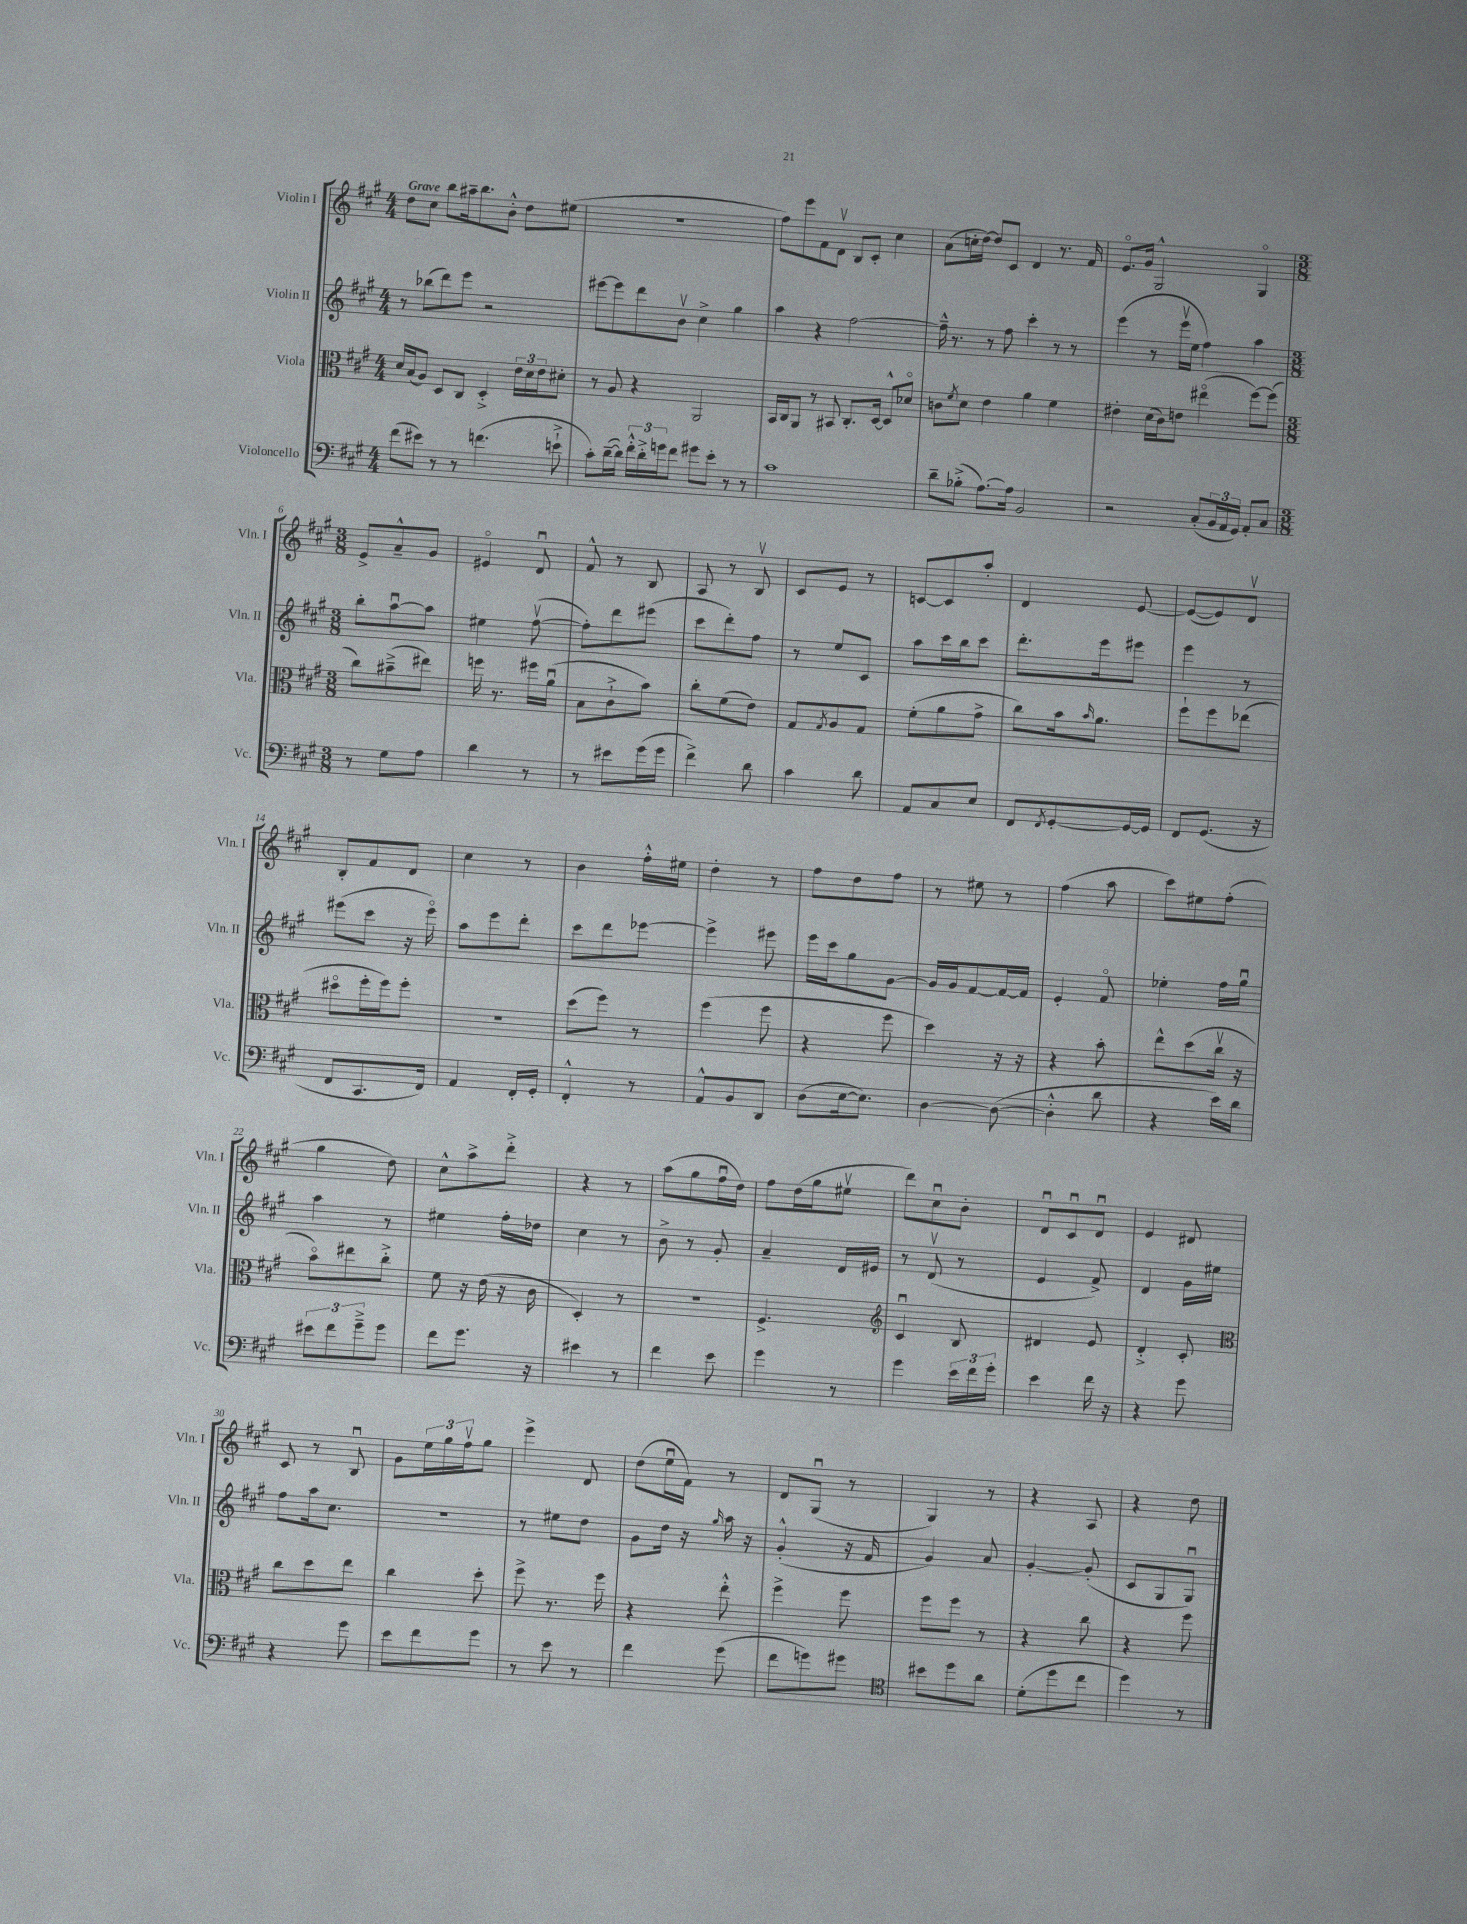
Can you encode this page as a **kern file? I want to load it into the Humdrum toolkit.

**kern	**kern	**kern	**kern
*staff4	*staff3	*staff2	*staff1
*clefF4	*clefC3	*clefG2	*clefG2
*k[f#c#g#]	*k[f#c#g#]	*k[f#c#g#]	*k[f#c#g#]
*M4/4	*M4/4	*M4/4	*M4/4
(8f#\L	16d/LL	8r	8dd\L
.	(16B/J	.	.
8e#\J)	8A/J)	(8bb-\L	8cc#\J
8r	8D/L	8ddd\)	8bb\L
8r	8C#/J	8eee\J	16aa#~\k
.	.	.	8.bb\
(4.f\	4D'^/	2r	.
.	.	.	8b'^^\J
.	24e\LL	.	8dd\L
.	24d\	.	.
.	24e\J	.	.
8e`^\	8d#'\J	.	(8ee#\J
=	=	=	=
8c#'\L)	8r	[8eee#\L	1r
([16d~\L	8A/	8eee#\]	.
16d\]JJ)	.	.	.
24f#'^^\LL	4r	8ddd\	.
24d'^\	.	.	.
24g\J	.	.	.
8f#\J	.	8bv\J	.
8g#\L	2AA/	4cc#^\	.
8e'\J	.	.	.
8r	.	4gg#\	.
8r	.	.	.
=	=	=	=
1c#	16BB/LL	4aa\	8ff#\L)
.	16C#/J	.	.
.	8AA/J	.	8eee\
.	8r	4r	8f#\
.	8BB#/	.	8dv\J
.	8.C#'/L	[2ff#\	8B/L
.	.	.	8c#'/J
.	[16D/Jk	.	.
.	8D^^/]L	.	4cc#\
.	8d-o/J	.	.
=	=	=	=
8d~\L	8c\L	16ff#~^^\]	(8a\L
.	.	8.r	.
.	8qf#/	.	.
(8B-'^\J	8d\J	.	16cc'\L
.	.	.	[16dd\JJ)
[8.A\L)	4e\	8r	8dd/]L
.	.	8ff#\	8c#/J
16A\]Jk	.	.	.
2BB/	4a\	4ccc#'\	4d/
.	4f#\	8r	8.r
.	.	8r	.
.	.	.	16f#/
=	=	=	=
2r	4e#'\	(4eee\	8.eo/L
.	.	.	16g#/Jk
.	(16d\LL	8r	2G#^^/
.	16c#\J)	.	.
.	8e\J	16eeev\LL	.
.	.	16ee\JJ	.
(8C#'/L	(4ee#o\	4ff#\)	.
24BB/L	.	.	.
24AA/	.	.	.
24GG#/JJ)	.	.	.
8AA'/L	[8ff#\L)	4aa\	4G#o/
8C#/J	(8ff#\]J	.	.
=	=	=	=
*M3/8	*M3/8	*M3/8	*M3/8
8r	8cc#\L)	8bb'\L	8e^/L
8G#\L	(8b#~^\	[8aau\	8a~^^/
8A\J	8ee#\J)	8aa\]J	8g#/J
=	=	=	=
4d\	16ff\	4ee#\	4e#o/
.	8.r	.	.
8r	16ff#\LL	([8ff#v\	8du/
.	(16au\JJ	.	.
=	=	=	=
8r	8B\L	8ff#'\]L)	8f#^^/
8e#\L	8c#`^\	8ddd\	8r
(16g#\L	8b\J)	(8eee#\J	8B/
16g#\JJ	.	.	.
=	=	=	=
4f#^\)	8cc#'\L	8ccc#\L	8A/
.	(8f#\	8ddd'\)	8r
8d\	8e\J)	8ff#\J	8Bv/
=	=	=	=
4c#\	8G#/L	8r	8c#/L
.	8qG#/	.	.
.	8A/	8ee/L	8e/J
8d\	8G#/J	8c#/J	8r
=	=	=	=
8AA/L	(8f#'\L	8aa\L	[8c/L
8C#/	8a\	16ccc#\L	8c/]
.	.	16bb\J	.
8E/J	8g#^\J	8ccc#\J	8aa'/J
=	=	=	=
8FF#/L	8cc#\L)	8.ddd'\L	4d/
8qFF#/	.	.	.
[8GG#'/	16b\k	.	.
.	16qqb/	.	.
.	8.a\J	16eee\k	.
16GG#/_L	.	8eee#\J	[8e/
16GG#/]JJ	.	.	.
=	=	=	=
8FF#/L	8ff#`\L	4eee\	(8e/_L
(8.GG#/J	8ff#\	.	8e/])
.	(8ee-\J	8r	8dv/J
16r	.	.	.
=	=	=	=
8FF#/L	8dd#o\L	(8eee#\L	8B'/L
8.CC#/	16ff#'\L	8ccc#\J	8f#/
.	16ff#\J)	.	.
.	8ff#'\J	16r	8d/J
16FF#/Jk)	.	16eee#o\)	.
=	=	=	=
4AA/	4.r	8aa\L	4cc#\
.	.	8eee\	.
16FF#'/LL	.	8ddd'\J	8r
16GG#'/JJ	.	.	.
=	=	=	=
4FF#'^^/	(8dd\L	8ccc#\L	4b\
.	8ff#\J)	8ddd\	.
8r	8r	[8eee-\J	16ff#'^^\LL
.	.	.	16ee#\JJ
=	=	=	=
8AA^^/L	(4ff#\	4eee-^\]	4dd'\
8BB/	.	.	.
8DD/J	8ff#\	8eee#\	8r
=	=	=	=
(8D\L	4r	16eee\LL	8ff#\L
.	.	16ccc#\J	.
[16E\k	.	8gg#\	8dd\
8.E\]J)	.	.	.
.	8ff#\	[8g#\J	8ff#\J
=	=	=	=
[4D\	4dd\)	16g#/]LL	8r
.	.	16g#/J	.
.	.	[8f#/	8ee#\
(8D\_	16r	16f#/_L	8r
.	16r	16f#/]JJ	.
=	=	=	=
4D'^^\]	4r	4e'/	(4ff#\
8d\	8b'\	8f#o/	8aa\
=	=	=	=
4r	8ee^^\L	4ee-'\	8ccc#\L)
.	(8dd\	.	8ee#\
16e\LL)	16cc#v\Jk	16ff#\LL	(8ff#'\J
16d\JJ	16r	16gg#u\JJ	.
=	=	=	=
12e#\L	8bo\L)	4aa\	4gg#\
12f#\	.	.	.
.	8ee#\	.	.
12g#~^\	.	.	.
8g#\J	8cc#'^\J	8r	8dd\)
=	=	=	=
8f#\L	8f#\	4ee#\	8cc#^^\L
8.g#\J	16r	.	8aa^\
.	(16e\	.	.
.	16r	16ff#'\LL	8ddd'^\J
16r	16c#\	16dd-\JJ	.
=	=	=	=
4e#\	4D'/)	4cc#\	4r
8r	8r	8r	8r
=	=	=	=
4f#\	4.r	8b^\	(8aa\L
.	.	8r	8gg#\
8e\	.	8g#'/	16ff#u\L
.	.	.	16dd\JJ)
=	=	=	=
4g#\	4.F#^/	4a~/	8ff#\L
.	.	.	(16dd\L
.	.	.	16gg#\J
8r	.	16d/LL	8ee#v\J
.	.	16e#/JJ	.
=	=	=	=
*	*clefG2	*	*
4g#\	4c#u/	8r	8ddd\L)
.	.	(8dv/	8cc#u\
24e\LL	8B/	8r	8b'\J
24f#\	.	.	.
24g#'\JJ	.	.	.
=	=	=	=
4e\	4d#/	4e/	8du/L
.	.	.	8c#u/
16f#\	8e/	8f#^/)	8du/J
16r	.	.	.
=	=	=	=
4r	4d'^/	4d/	4e/
8g#\	8c#'/	16g#\LL	8d#/
.	.	16ee#\JJ	.
=	=	=	=
*	*clefC3	*	*
4r	8cc#\L	8ff#\L	8c#/
.	8dd\	16aa\k	8r
.	.	8.cc#\J	.
8g#\	8ee\J	.	8Bu/
=	=	=	=
8e\L	4cc#\	4.r	8g#\L
8f#\	.	.	24ee\L
.	.	.	24gg#\
.	.	.	24ff#v\J
8g#\J	8dd'\	.	8gg#\J
=	=	=	=
8r	8ff#^\	8r	4eee^\
8e\	8.r	8ee#\L	.
8r	.	8dd\J	8d/
.	16ff#\	.	.
=	=	=	=
4f#\	4r	8g#\L	(8dd\L
.	.	16dd\Jk	16eeu\L
.	.	16r	16f#\JJ)
.	.	16qqgg#/	.
(8g#\	8ee'^^\	16aa\	8r
.	.	16r	.
=	=	=	=
8f#\L	4ff#^\	(4g#'^^/	8d/L
8g\)	.	.	(8G#u/J
8g#\J	8ff#\	16r	8r
.	.	16f#/	.
=	=	=	=
*clefC4	*	*	*
8b#\L	8ff#\L	4g#/)	4G#/)
8dd\	8ff#\J	.	.
8a\J	8r	8a/	8r
=	=	=	=
(8d'\L	4r	[4g#'/	4r
8dd\	.	.	.
8cc#\J	8cc#\	(8g#'/]	8A/
=	=	=	=
4dd\)	4r	8c#/L	4r
.	.	8G#/	.
8r	8ff#\	8G#u/J)	8dd\
==	==	==	==
*-	*-	*-	*-
